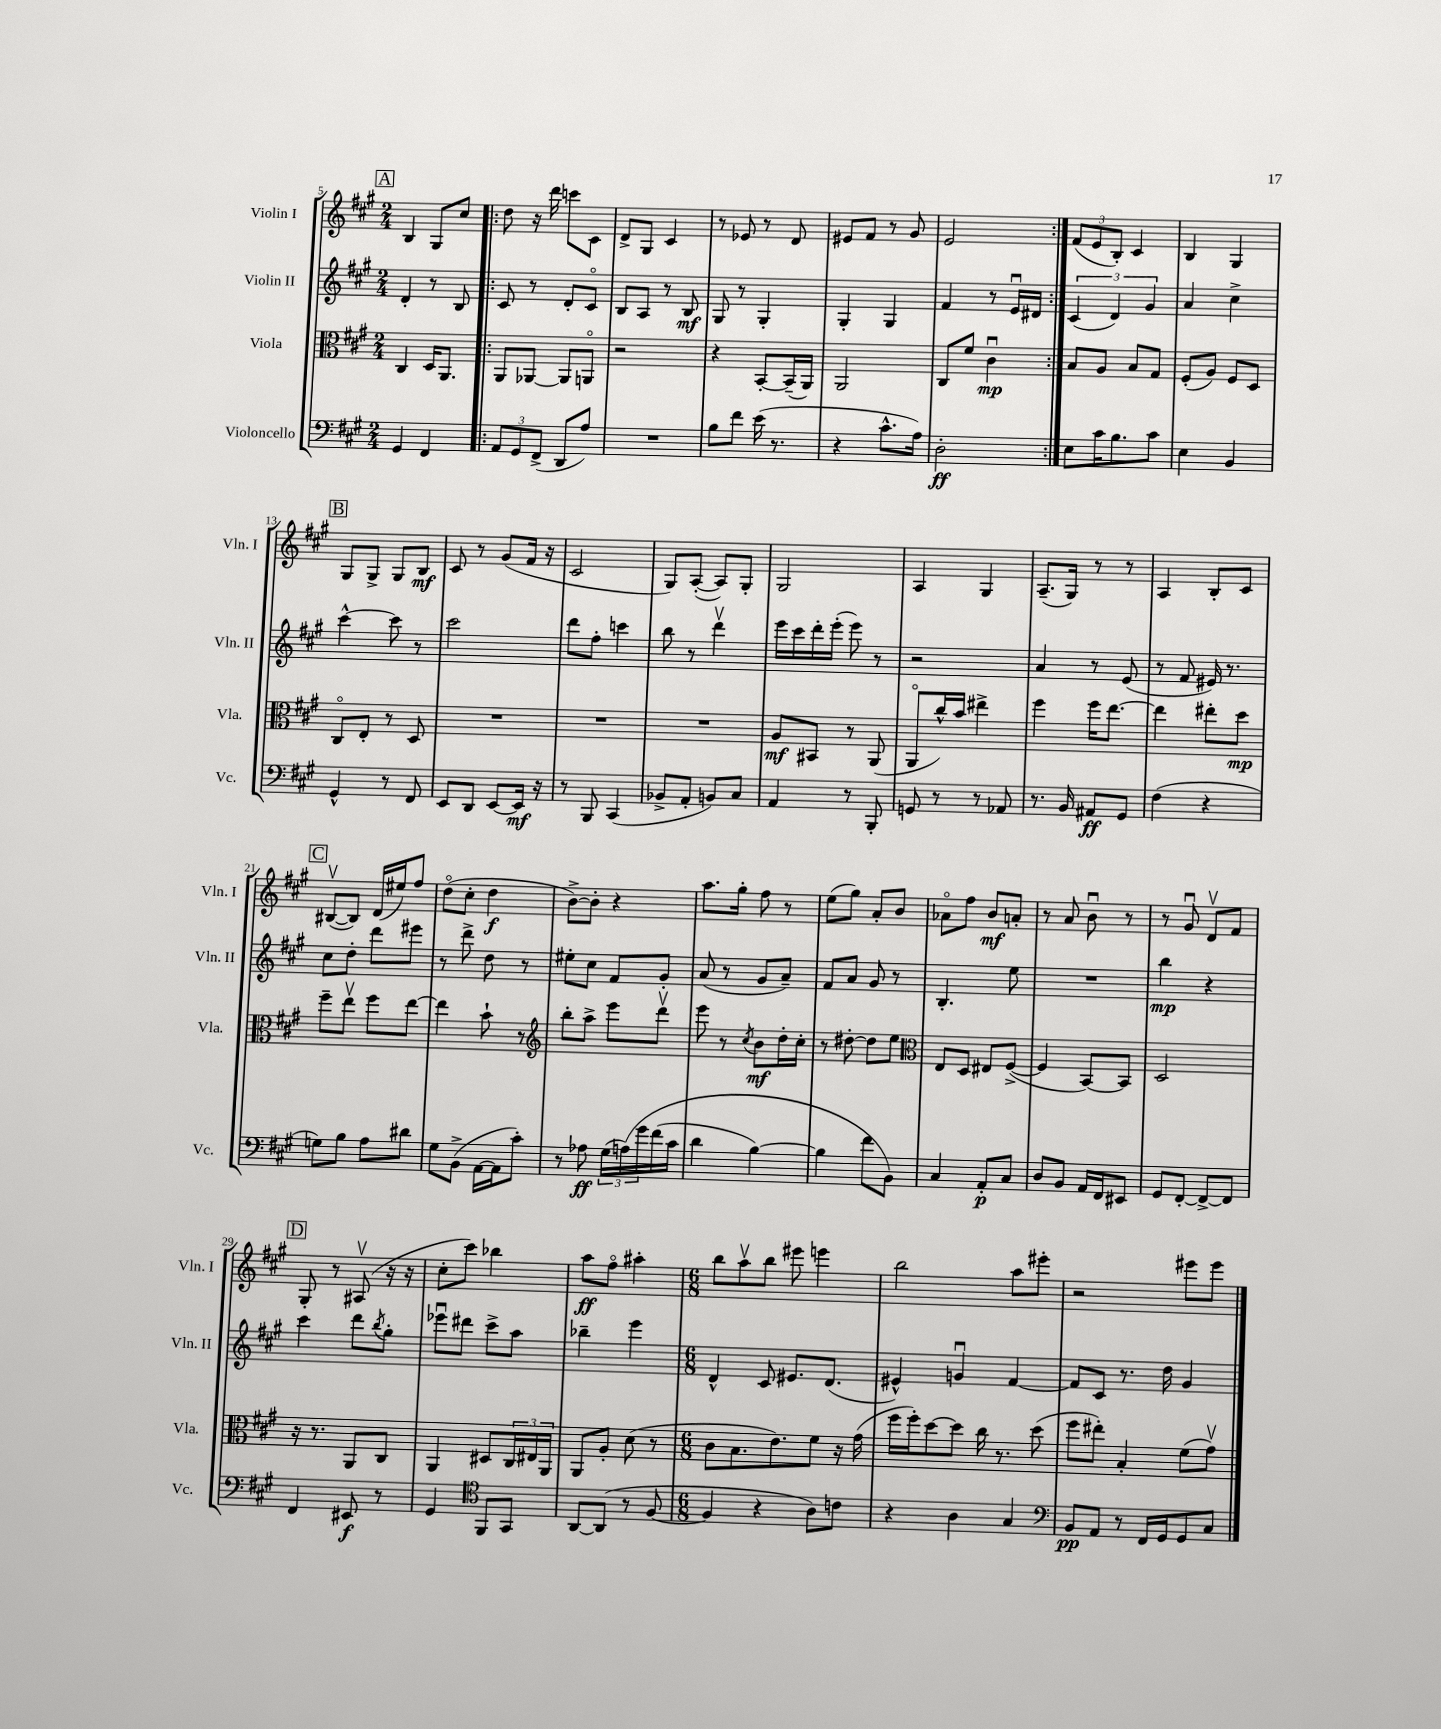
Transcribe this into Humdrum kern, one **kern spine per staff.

**kern	**kern	**kern	**kern
*staff4	*staff3	*staff2	*staff1
*clefF4	*clefC3	*clefG2	*clefG2
*k[f#c#g#]	*k[f#c#g#]	*k[f#c#g#]	*k[f#c#g#]
*M2/4	*M2/4	*M2/4	*M2/4
4GG#	4C#	4d'	4B
4FF#	16D	8r	8G#
.	8.AA	.	.
.	.	8B	8cc#
=!|:	=!|:	=!|:	=!|:
12AA	8AA	8c#	8dd
12GG#	.	.	.
.	[8AA-	8r	16r
(12FF#^	.	.	.
.	.	.	16ddd
8DD	8AA-]	8d'	8ccc
8A)	8AAo	8c#o	8c#
=	=	=	=
2r	2r	8B	8d^
.	.	8A	8G#
.	.	8r	4c#
.	.	8B	.
=	=	=	=
8B	4r	8G#	8r
8f#	.	8r	8e-
(16e	[8BB'	4G#'	8r
8.r	.	.	.
.	(16BB~]	.	8d
.	16AA)	.	.
=	=	=	=
4r	2AA	4G#'	8e#
.	.	.	8f#
8.c#^^	.	4G#	8r
.	.	.	8g#
16A)	.	.	.
=	=	=	=
2D'	8C#	4f#	2e
.	8f#	.	.
.	4c#u	8r	.
.	.	16eu	.
.	.	16d#	.
=:|!	=:|!	=:|!	=:|!
8E	8B	(6c#	(12f#
.	.	.	12e
16c#	8A	.	.
.	.	6d)	12B')
8.B	.	.	.
.	8B	.	4c#
.	.	6g#	.
8c#	8G#	.	.
=	=	=	=
4E	(8F#'	4a	4B
.	8A)	.	.
4BB	8F#	4cc#^	4G#
.	8D	.	.
=	=	=	=
4GG#^^	8C#o	[4ccc#^^	8G#
.	8E'	.	8G#^
8r	8r	8ccc#]	8G#
8FF#	8D	8r	8B
=	=	=	=
8EE	2r	2ccc#	8c#
8DD	.	.	8r
[8EE	.	.	(8g#
16EE]	.	.	16f#
16r	.	.	16r
=	=	=	=
8r	2r	8ddd	2c#
8BBB	.	8ff#'	.
(4CC#	.	4ccc	.
=	=	=	=
8BB-^	2r	8bb	8G#)
8AA'	.	8r	([8A'
8BB)	.	4dddv	8A])
8C#	.	.	8G#'
=	=	=	=
4AA	8A	16eee	2G#
.	.	16ccc#	.
.	8BB#	16ddd'	.
.	.	(16eee'	.
8r	8r	8eee)	.
8BBB'	(8AA	8r	.
=	=	=	=
8GG	8AAo	2r	4A
8r	16cc#^^)	.	.
.	16b	.	.
8r	4ee#^	.	4G#
8AA-	.	.	.
=	=	=	=
8.r	4ff#	4a	(8.A~
16BB	.	.	16G#)
8AA#	16ff#	8r	8r
.	[8.ee	.	.
8GG#	.	(8e	8r
=	=	=	=
(4F#	4ee]	8r	4A
.	.	8f#	.
4r	8ee#'	16e#)	8B'
.	.	8.r	.
.	8dd	.	8c#
=	=	=	=
8G)	8ff#~	8cc#	([8B#v
8B	8eev	8dd'	8B#])
8A	8ff#	8ddd	(16d
.	.	.	16ee#)
8d#	[8ee	8eee#	8ff#
=	=	=	=
8G#	4ee]	8r	(8ddo
(8BB^	.	8ddd^	8cc#'
[16AA	8b`	8dd	4dd
16AA]	.	.	.
8c#')	8r	8r	.
=	=	=	=
*	*clefG2	*	*
8r	8bb'	8ee#'	[8b^)
8A-	8aa^	8cc#	8b']
(24G#	8eee	8f#	4r
&(24A)	.	.	.
24g#	.	.	.
(16f#	8dddv	8g#'	.
16c#	.	.	.
=	=	=	=
4d	8eee	(8a	8.aa
.	8r	8r	.
.	.	.	16gg#'
.	8qcc#	.	.
[4B)	8b	8g#	8ff#
.	16dd'	8a~)	8r
.	16cc#'	.	.
=	=	=	=
4B]	8r	8f#	(8ee
.	[8dd#'	8a	8gg#)
8f#	8dd#]	8g#	8a'
8BB&)	8ee	8r	8b
=	=	=	=
*	*clefC3	*	*
4C#	8E	4.B'	8a-o
.	8D	.	8ff#
8AA'	8E#	.	8b
8C#	([8F#^	8ee	8a'
=	=	=	=
8D	4F#]	2r	8r
8BB	.	.	8a
16AA	[8BB)	.	8bu
16FF#	.	.	.
8EE#	8BB]	.	8r
=	=	=	=
8GG#	2D	4bb	8r
[8FF#'	.	.	8g#u
8FF#^_	.	4r	8dv
8FF#]	.	.	8f#
=	=	=	=
4FF#	16r	4ccc#	8G#'
.	8.r	.	.
.	.	.	8r
8EE#	8AA	8ddd	(8A#v
.	.	8qbb	.
8r	8C#	8gg#'	16r
.	.	.	16r
=	=	=	=
4GG#	4AA	8eee-u	8cc#'
.	.	8ddd#	8ccc#)
*clefC4	*	*	*
8FF#	8D#	8ccc#^	4bb-
8GG#	24C#	8aa	.
.	24E#	.	.
.	24AA	.	.
=	=	=	=
[8AA	8AA	4bb-~	8aa
(8AA]	8A'	.	8ff#o
8r	(8d	4eee	4aa#'
[8F#	8r	.	.
=	=	=	=
*M6/8	*M6/8	*M6/8	*M6/8
4F#]	8c#	4d^^	8bb
.	8.B	.	8aav
4r	.	8c#	8bb
.	8.e)	.	.
.	.	8.e#	8eee#
8A)	8f#	.	4eee
.	.	(8.d	.
8c	16r	.	.
.	(16g#	.	.
=	=	=	=
4r	16ff#	4e#^^)	2bb
.	16ff#')	.	.
.	[8dd	.	.
4A	8dd]	4gu	.
.	16cc#	.	.
.	8.r	.	.
4G#	.	[4f#	8aa
.	(8dd	.	8eee#'
=	=	=	=
*clefF4	*	*	*
8BB	8ff#	8f#]	2r
8AA	8ee#')	8c#	.
8r	4B'	8.r	.
16FF#	.	.	.
16GG#	.	16dd	.
8GG#	(8f#	4g#	8eee#
8C#	8g#v)	.	8eee#
==	==	==	==
*-	*-	*-	*-
